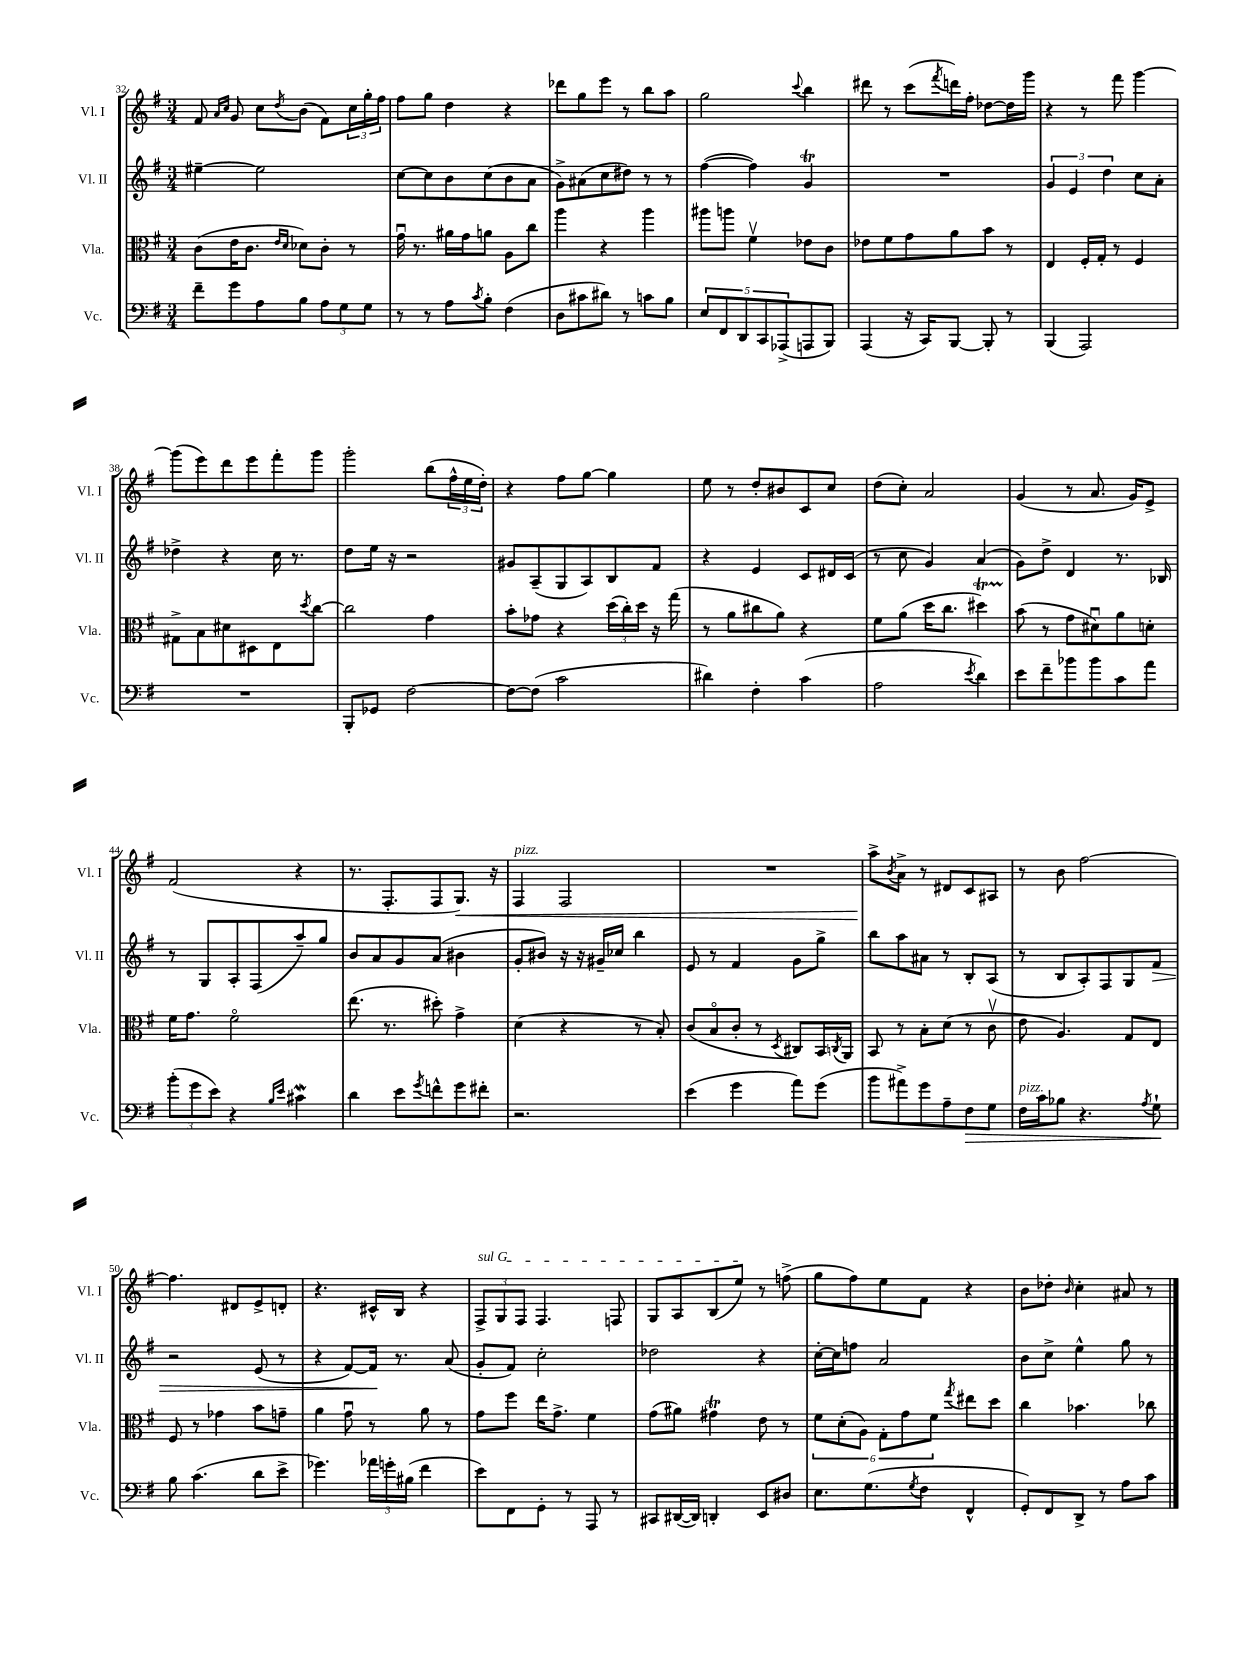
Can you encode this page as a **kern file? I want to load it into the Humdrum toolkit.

**kern	**dynam	**kern	**kern	**dynam	**kern	**dynam
*part4	*part4	*part3	*part2	*part2	*part1	*part1
*staff4	*staff4	*staff3	*staff2	*staff2	*staff1	*staff1
*I"Vc.	*	*I"Vla.	*I"Vl. II	*	*I"Vl. I	*
*I'Vc.	*	*I'Vla.	*I'Vl. II	*	*I'Vl. I	*
*clefF4	*	*clefC3	*clefG2	*	*clefG2	*
*k[f#]	*	*k[f#]	*k[f#]	*	*k[f#]	*
*M3/4	*	*M3/4	*M3/4	*	*M3/4	*
=32	=32	=32	=32	=32	=32	=32
8f#~\L	.	(8c\L	[4ee#X~\	.	8f#/	.
.	.	.	.	.	16qqa/LL	.
.	.	.	.	.	16qqcc/JJ	.
8g\	.	16e\K	.	.	8g/	.
.	.	8.c\J	.	.	.	.
8A\	.	.	2ee#\]	.	8cc\L	.
.	.	16qqe/LL	.	.	.	.
.	.	16qqd/JJ	.	.	8qdd/	.
8B\J	.	8d-X\L)	.	.	(8b\J	.
12A\L	.	8c'\J	.	.	8f#\L)	.
12G\	.	.	.	.	.	.
.	.	8r	.	.	24cc\L	.
12G\J	.	.	.	.	24gg'\	.
.	.	.	.	.	24ff#\JJ	.
=33	=33	=33	=33	=33	=33	=33
8r	.	16gu\	[8cc\L	.	8ff#\L	.
.	.	8.r	.	.	.	.
8r	.	.	8cc\]	.	8gg\J	.
8A\L	.	16a#X\LL	8b\	.	4dd\	.
.	.	16g\J	.	.	.	.
8qc/	.	.	.	.	.	.
8B'\J	.	8an\J	(8cc\	.	.	.
(4F#\	.	8A\L	8b\	.	4r	.
.	.	8cc\J	8a\J	.	.	.
=34	=34	=34	=34	=34	=34	=34
8D\L	.	4aa\	8g^\L)	.	8ddd-X\L	.
8c#X\	.	.	(8a#X\	.	8gg\	.
8d#X\J)	.	4r	8cc\	.	8eee\J	.
8r	.	.	8dd#X\J)	.	8r	.
8cn\L	.	4aa\	8r	.	8bb\L	.
8B\J	.	.	8r	.	8aa\J	.
=35	=35	=35	=35	=35	=35	=35
10E/L	.	8aa#X\L	([4ff#\	.	2gg\	.
10FF#/	.	.	.	.	.	.
.	.	8aan\J	.	.	.	.
10DD/	.	.	.	.	.	.
.	.	4f#v\	4ff#\])	.	.	.
10CC/	.	.	.	.	.	.
(10AAA-X^/	.	.	.	.	.	.
.	.	.	.	.	8qqccc/	.
8AAAn/	.	8e-X\L	4gT/	.	4bb\	.
8BBB/J)	.	8c\J	.	.	.	.
=36	=36	=36	=36	=36	=36	=36
(4AAA/	.	8e-X\L	2.r	.	8ddd#X\	.
.	.	8f#\	.	.	8r	.
16r	.	8g\	.	.	(8ccc\L	.
16CC/KL)	.	.	.	.	.	.
.	.	.	.	.	8qfff#/	.
[8BBB/J	.	8a\	.	.	16dddn\L)	.
.	.	.	.	.	16ff#'\JJ	.
8BBB'/]	.	8b\J	.	.	[8dd-X\L	.
8r	.	8r	.	.	16dd-\L]	.
.	.	.	.	.	16ggg\JJ	.
=37	=37	=37	=37	=37	=37	=37
(4BBB/	.	4E/	6g/	.	4r	.
.	.	.	6e/	.	.	.
2AAA/)	.	16F#'/LL	.	.	8r	.
.	.	16G'/JJ	.	.	.	.
.	.	.	6dd\	.	.	.
.	.	8r	.	.	8fff#\	.
.	.	4F#/	8cc\L	.	[4ggg\	.
.	.	.	8a'\J	.	.	.
!!LO:LB:g=z
=38	=38	=38	=38	=38	=38	=38
2.r	.	8G#X^\L	4dd-X^\	.	(8ggg\L]	.
.	.	8B\	.	.	8eee\)	.
.	.	8d#X\	4r	.	8ddd\	.
.	.	8D#X\	.	.	8eee\	.
.	.	8E\	16cc\	.	8fff#'\	.
.	.	.	8.r	.	.	.
.	.	8qdd/	.	.	.	.
.	.	[8cc\J	.	.	8ggg\J	.
=39	=39	=39	=39	=39	=39	=39
8BBB'/L	.	2cc\]	8dd\L	.	2ggg'\	.
8GG-X/J	.	.	16ee\Jk	.	.	.
.	.	.	16r	.	.	.
[2F#\	.	.	2r	.	.	.
.	.	4g\	.	.	(8bb\L	.
.	.	.	.	.	24ff#^^\L	.
.	.	.	.	.	24ee\	.
.	.	.	.	.	24dd'\JJ)	.
=40	=40	=40	=40	=40	=40	=40
8F#\L_	.	8b'\L	8g#X/L	.	4r	.
(8F#\J]	.	8g-X\J	(8A~/	.	.	.
2c\	.	4r	8G/	.	8ff#\L	.
.	.	.	8A/)	.	[8gg\J	.
.	.	(24dd\LL	8B/	.	4gg\]	.
.	.	24cc'\)	.	.	.	.
.	.	24dd\JJ	.	.	.	.
.	.	16r	8f#/J	.	.	.
.	.	(16gg\	.	.	.	.
=41	=41	=41	=41	=41	=41	=41
4d#X\)	.	8r	4r	.	8ee\	.
.	.	8a\L	.	.	8r	.
4F#'\	.	8cc#X\	4e/	.	8dd'/L	.
.	.	8a\J)	.	.	8b#X/	.
(4c\	.	4r	8c/L	.	8c/	.
.	.	.	16d#X/L	.	8cc/J	.
.	.	.	(16c/JJ	.	.	.
=42	=42	=42	=42	=42	=42	=42
2A\	.	8f#\L	8r	.	(8dd\L	.
.	.	(8a\J	8cc\	.	8cc'\J)	.
.	.	16dd\KL	4g/)	.	2a/	.
.	.	8.cc\J	.	.	.	.
8qe/	.	.	.	.	.	.
4d\)	.	4dd#Xt\)	(4a/	.	.	.
=43	=43	=43	=43	=43	=43	=43
8e\L	.	(8b\	8g\L)	.	(4g/	.
8f#~\	.	8r	8dd^\J	.	.	.
8b-X\	.	8g\L	4d/	.	8r	.
8b-\	.	8d#Xu\)	.	.	8.a/	.
8c\	.	8a\	8.r	.	.	.
.	.	.	.	.	16g/KL)	.
8a\J	.	8dn'\J	.	.	8e^/J	.
.	.	.	16B-X/	.	.	.
!!LO:LB:g=z
=44	=44	=44	=44	=44	=44	=44
(12b'\L	.	16f#\KL	8r	.	(2f#/	.
.	.	8.g\J	.	.	.	.
12g\	.	.	.	.	.	.
.	.	.	8G/L	.	.	.
12e\J)	.	.	.	.	.	.
4r	.	2f#\	8A'/	.	.	.
.	.	.	(8F#/	.	.	.
16qqB/LL	.	.	.	.	.	.
16qqe/JJ	.	.	.	.	.	.
4c#XW\	.	.	8aa~/)	.	4r	.
.	.	.	8gg/J	.	.	.
=45	=45	=45	=45	=45	=45	=45
4d\	.	(8.ee\	8b/L	.	8.r	.
.	.	.	8a/	.	.	.
.	.	8.r	.	.	8.F#'/L	.
8e\L	.	.	8g/	.	.	.
8qg/	.	.	.	.	.	.
8fn^^\	.	8dd#X'\)	(8a/J	.	8F#/	.
!	!	!	!	!	!	!LO:HP:b
8g\	.	4g^\	4b#X\	.	8.G/J)	<
8f#X'\J	.	.	.	.	.	.
.	.	.	.	.	16r	.
=46	=46	=46	=46	=46	=46	=46
!	!	!	!	!	!LO:TX:a:i:t=pizz.	!
2.r	.	(4d\	8g'/L	.	4F#/	.
.	.	.	8b#X/J)	.	.	.
.	.	4r	16r	.	2F#/	.
.	.	.	16r	.	.	.
.	.	.	16g#X~/LL	.	.	.
.	.	.	16cc-X/JJ	.	.	.
.	.	8r	4bb\	.	.	.
.	.	8B'/)	.	.	.	.
=47	=47	=47	=47	=47	=47	=47
(4e\	.	(8c/L	8e/	.	2.r	.
.	.	8B/	8r	.	.	.
4g\	.	8c'/J	4f#/	.	.	.
.	.	8r	.	.	.	.
.	.	8qD/	.	.	.	.
8a\L)	.	8C#X/L)	8g\L	.	.	.
(8g\J	.	16BB/L	8gg^\J	.	.	.
.	.	8qCn/	.	.	.	.
.	.	16AA/JJ	.	.	.	.
=48	=48	=48	=48	=48	=48	=48
8b\L	.	8BB/	8bb\L	.	8aa^\L	.
.	.	.	.	.	8qb/	.
8a#X^\)	.	8r	8aa\	.	8a^\J	[
8g\	.	8B'\L	8a#X\J	.	8r	.
8A~\	.	(8d\J	8r	.	8d#X/L	.
!	!LO:HP:b	!	!	!	!	!
8F#\	>	8r	8B'/L	.	8c/	.
8G\J	.	8cv\	(8A/J	.	8A#X/J	.
=49	=49	=49	=49	=49	=49	=49
!LO:TX:a:i:t=pizz.	!	!	!	!	!	!
16F#\LL	.	8e\	8r	.	8r	.
16c\J	.	.	.	.	.	.
8B-X\J	.	4.A/)	8B/L	.	8b\	.
4.r	.	.	8A'/)	.	[2ff#\	.
.	.	.	8F#/	.	.	.
.	.	8G/L	8G/	.	.	.
8qA/	.	.	.	.	.	.
!	!	!	!	!LO:HP:b	!	!
8G`\	.	8E/J	8f#/J	>	.	.
.	]	.	.	.	.	.
!!LO:LB:g=z
=50	=50	=50	=50	=50	=50	=50
8B\	.	8F#/	2r	.	4.ff#\]	.
(4.c\	.	8r	.	.	.	.
.	.	4g-X\	.	.	.	.
.	.	.	.	.	8d#X/L	.
8d\L	.	8b\L	(8e/	.	8e^/	.
8e^\J	.	8gn~\J	8r	.	8dn'/J	.
=51	=51	=51	=51	=51	=51	=51
4.g-X\)	.	4a\	4r	.	4.r	.
.	.	8gu\	[8f#/L)	.	.	.
24a-X\LL	.	8r	16f#/Jk]	.	16c#X^^/LL	.
24gn'\	.	.	.	.	.	.
.	.	.	8.r	]	16B/JJ	.
(24B#X\JJ	.	.	.	.	.	.
4f#\	.	8a\	.	.	4r	.
.	.	8r	(8a/	.	.	.
=52	=52	=52	=52	=52	=52	=52
!	!	!	!	!	!LO:TX:a:i:t=sul G	!
8e\L)	.	8g\L	8g'/L	.	12F#^/L	.
.	.	.	.	.	12G/	.
8FF#\	.	8ff#\J	8f#/J)	.	.	.
.	.	.	.	.	12F#/J	.
8GG'\J	.	16ee\KL	2cc'\	.	4.F#/	.
.	.	8.g^\J	.	.	.	.
8r	.	.	.	.	.	.
8AAA/	.	4f#\	.	.	.	.
8r	.	.	.	.	8Fn/	.
=53	=53	=53	=53	=53	=53	=53
8CC#X/L	.	(8g\L	2dd-X\	.	8G/L	.
([16DD#X/L	.	8a#X\J)	.	.	8A/	.
16DD#/JJ])	.	.	.	.	.	.
4DDn'/	.	4g#Xt\	.	.	(8B/	.
.	.	.	.	.	8ee/J)	.
8EE/L	.	8e\	4r	.	8r	.
8D#X/J	.	8r	.	.	(8ffn^\	.
=54	=54	=54	=54	=54	=54	=54
8.E\L	.	12f#\L	[16cc'\LL	.	8gg\L	.
.	.	.	16cc\J]	.	.	.
.	.	(12d'\	.	.	.	.
.	.	.	8ffn\J	.	8ff#\)	.
.	.	12A\J)	.	.	.	.
(8.G\	.	.	.	.	.	.
.	.	12G'\L	2a/	.	8ee\	.
.	.	12g\	.	.	.	.
8qG/	.	.	.	.	.	.
8F#\J	.	.	.	.	8f#\J	.
.	.	12f#\J	.	.	.	.
.	.	8qgg/	.	.	.	.
4FF#^^/	.	8ee#X\L	.	.	4r	.
.	.	8dd\J	.	.	.	.
=55	=55	=55	=55	=55	=55	=55
8GG'/L)	.	4cc\	8b\L	.	8b\L	.
8FF#/	.	.	8cc^\J	.	8dd-X'\J	.
.	.	.	.	.	16qqb/	.
8DD^/J	.	4.b-X\	4ee^^\	.	4cc'\	.
8r	.	.	.	.	.	.
8A\L	.	.	8gg\	.	8a#X/	.
8c\J	.	8cc-X\	8r	.	8r	.
==	==	==	==	==	==	==
*-	*-	*-	*-	*-	*-	*-
